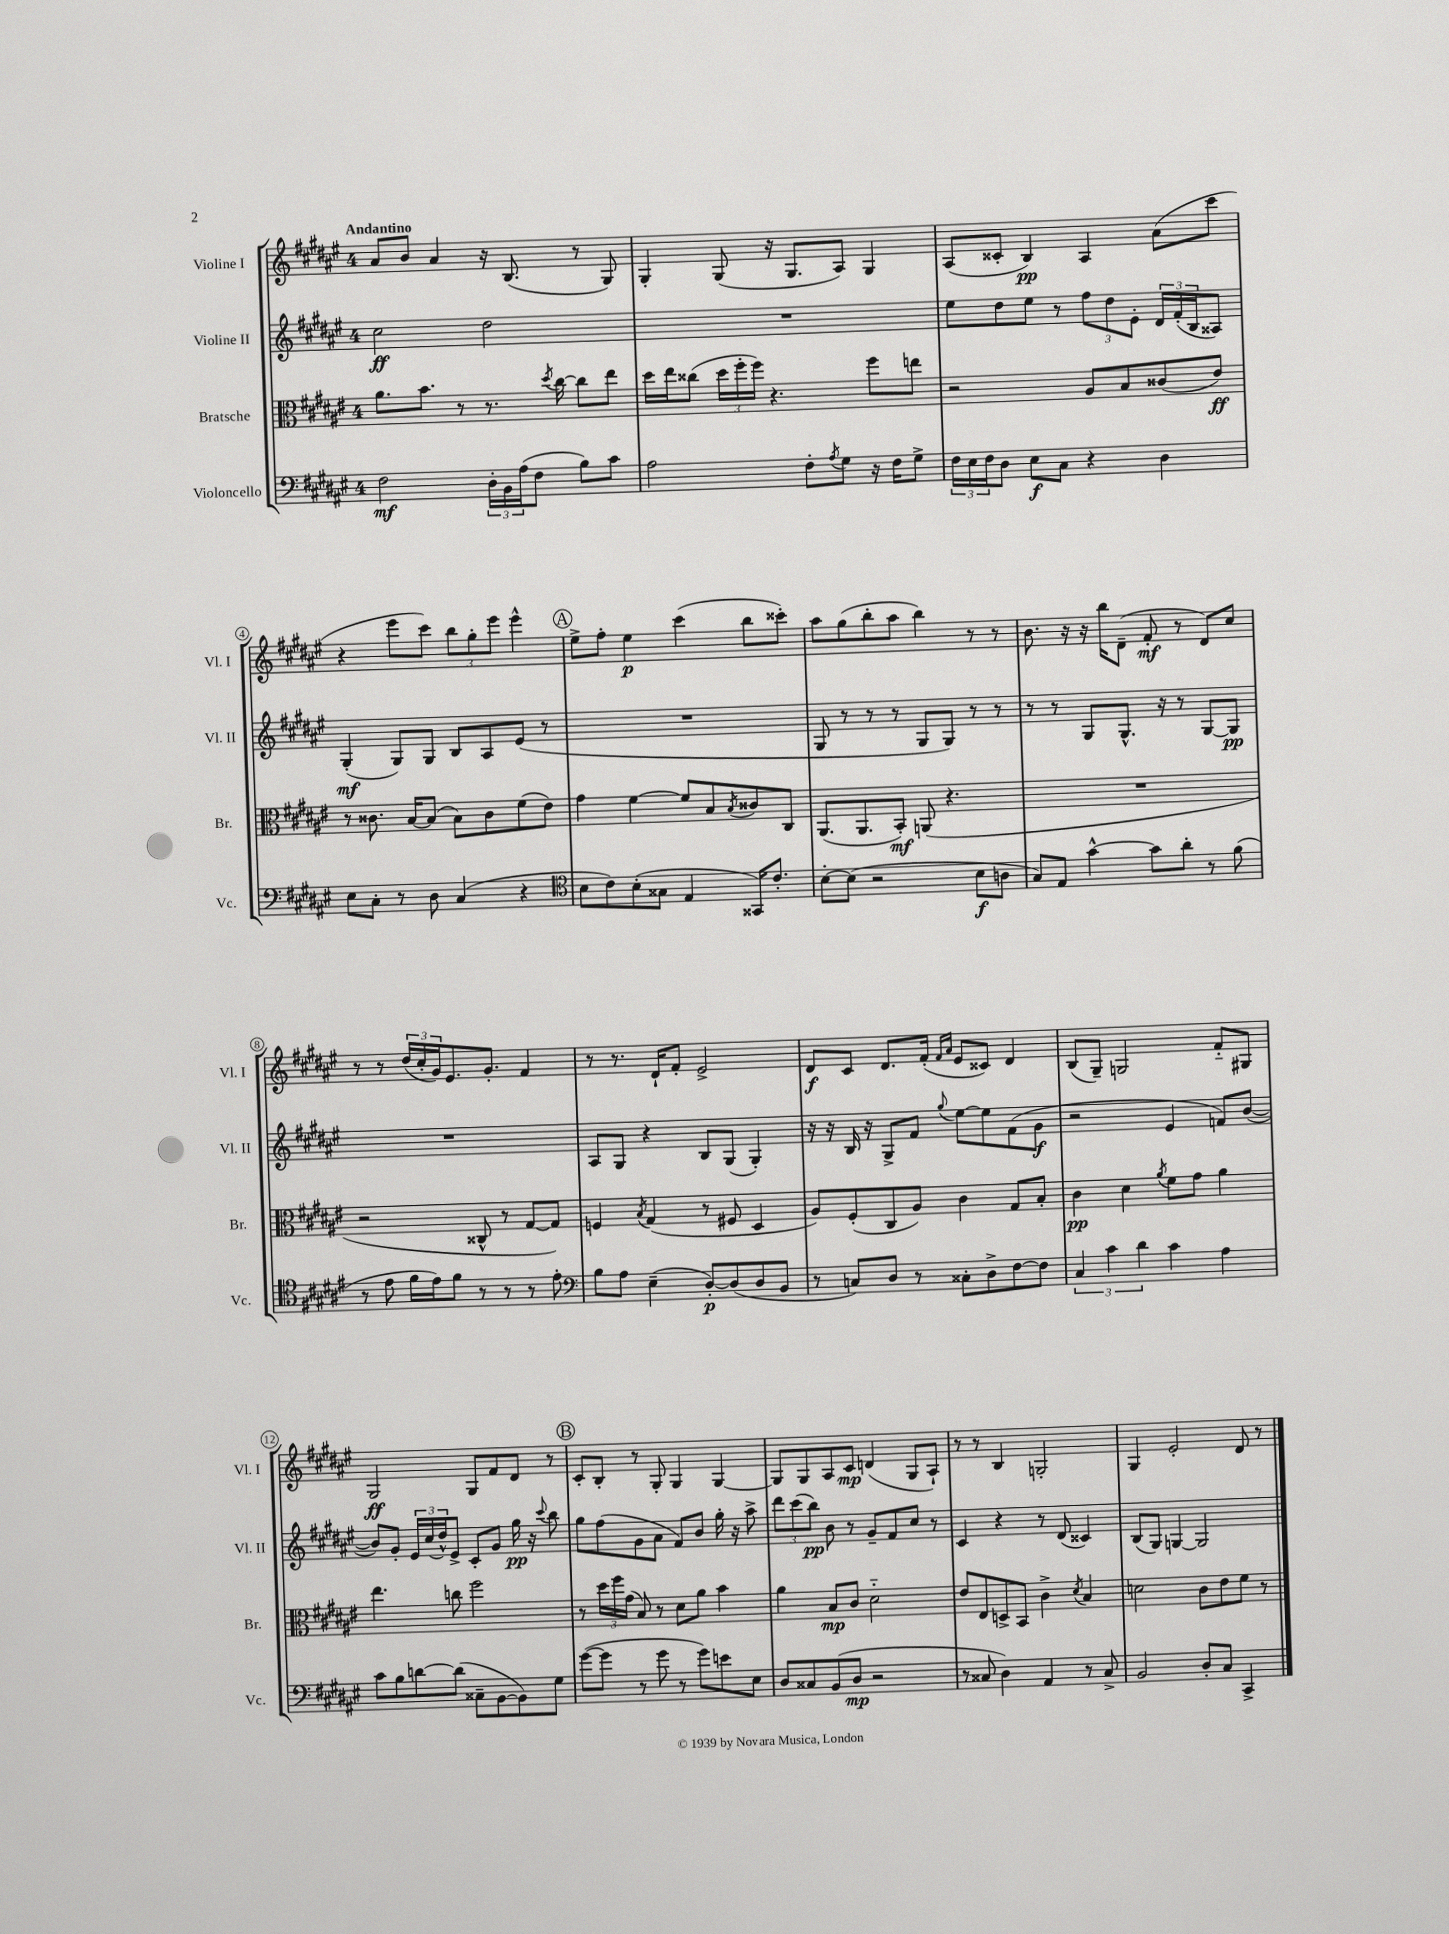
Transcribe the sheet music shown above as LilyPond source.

<<
\new StaffGroup <<
\new Staff = "s0" \with { instrumentName = "Violine I" shortInstrumentName = "Vl. I" } {
    \clef treble \key fis \major \once \override Staff.TimeSignature.style = #'single-digit \time 4/4 \tempo "Andantino"
    ais'8 b'8 ais'4 r16 b8.( r8 gis8) |
    gis4-. gis8( r16 gis8. ais8) gis4 |
    ais8( cisis'8-. b4\pp) ais4 ais'8( cis'''8 |
    r4 eis'''8 cis'''8) \tuplet 3/2 { b''8 gis''8-. eis'''8 } eis'''4-^ |
    \mark \markup { \circle "A" } eis''8-> fis''8-. eis''4\p cis'''4( b''8 cisis'''8-.) |
    ais''8 gis''8( b''8-. ais''8 b''4) r8 r8 |
    b'8. r16 r16 b''16 dis'8--( fis'8-.\mf r8 dis'8) cis''8 |
    r8 r8 \tuplet 3/2 { dis''16( cis''16-. gis'16) } eis'8. gis'8.-. fis'4 |
    r8 r8. dis'16-! fis'8-. eis'2-> |
    dis'8\f cis'8 dis'8. fis'16-.( \grace { fis'16 ais'16 } eis'8 cisis'8) dis'4 |
    b8( gis8--) g2 fis'8-_ gis8 |
    gis2\ff gis8 fis'8 dis'8 r8 |
    \mark \markup { \circle "B" } cis'8-. b8-. r8 gis8-. gis4 gis4~ |
    gis8 gis8 ais8 cis'8\mp d'4( gis8 ais8-!) |
    r8 r8 b4 g2-. |
    gis4 eis'2-. dis'8 r8 \bar "|." |
}
\new Staff = "s1" \with { instrumentName = "Violine II" shortInstrumentName = "Vl. II" } {
    \clef treble \key fis \major \once \override Staff.TimeSignature.style = #'single-digit \time 4/4
    cis''2\ff dis''2 |
    R1 |
    eis''8 dis''8 eis''8 r8 \tuplet 3/2 { fis''8 dis''8 eis'8-. } \tuplet 3/2 { dis'16 fis'16-.( b16 } aisis8) |
    gis4-.\mf( gis8) gis8 b8 ais8 eis'8( r8 |
    \mark \markup { \circle "A" } R1 |
    gis8 r8 r8 r8 gis8 gis8) r8 r8 |
    r8 r8 gis8 gis8.-^ r16 r8 gis8~ gis8\pp |
    R1 |
    ais8 gis8 r4 b8 gis8( gis4-.) |
    r16 r16 b16 r16 gis8-> fis'8 \appoggiatura { gis''8 } eis''8~ eis''8 fis'8( gis'8\f |
    r2 eis'4 f'8) b'8~( |
    b'8) gis'8-. \tuplet 3/2 { eis'16 cis''16( dis''16-^) } eis'8-> cis'8-. gis'8 gis''16\pp r16 \appoggiatura { cis'''8 } b''8 |
    \mark \markup { \circle "B" } gis''8 fis''8( gis'8 ais'8 fis'8) b'8 gis''16-. r16 ais''8-> |
    \tuplet 3/2 { dis'''8 cis'''8( b''8\pp) } b'8 r8 gis'8-- fis'8 cis''8 r8 |
    cis'4 r4 r8 dis'8( cisis'4) |
    b8( gis8) g4~ g2 \bar "|." |
}
\new Staff = "s2" \with { instrumentName = "Bratsche" shortInstrumentName = "Br." } {
    \clef alto \key fis \major \once \override Staff.TimeSignature.style = #'single-digit \time 4/4
    ais'8. b'8. r8 r8. \acciaccatura { dis''8 } cis''16~ cis''8 eis''8 |
    dis''16 eis''16 cisis''8( \tuplet 3/2 { dis''16 fis''16-. fis''16) } r4. fis''8 e''8 |
    r2 ais8 b8 cisis'8( eis'8\ff) |
    r8 cisis'8. b16~ b8( b8) cisis'8 fis'8( eis'8) |
    \mark \markup { \circle "A" } gis'4 fis'4~ fis'8 b8 \acciaccatura { b8 } cisis'8 cis8 |
    ais,8.( ais,8. b,8-.\mf) a,8( r4. |
    R1 |
    r2 cisis8-^ r8 gis8~ gis8) |
    f4 \acciaccatura { b8 } gis4( r8 fis8 dis4 |
    ais8) fis8-.( cis8 ais8) cis'4 gis8 b8-. |
    cis'4\pp dis'4 \acciaccatura { ais'8 } fis'8 gis'8 ais'4 |
    eis''4. c''8 fis''2 |
    \mark \markup { \circle "B" } r8 \tuplet 3/2 { dis''16 fis''16 gis'16( } b8) r8 dis'8 ais'8 b'4 |
    ais'4 b8\mp cis'8 dis'2-_ |
    eis'8 eis8 d8-> b,8 cis'4-> \acciaccatura { dis'8 } b4 |
    d'2 cis'8 eis'8 fis'8 r8 \bar "|." |
}
\new Staff = "s3" \with { instrumentName = "Violoncello" shortInstrumentName = "Vc." } {
    \clef bass \key fis \major \once \override Staff.TimeSignature.style = #'single-digit \time 4/4
    fis2\mf \tuplet 3/2 { dis16-. b,16 ais16( } fis8 b8) cis'8 |
    ais2 fis8-. \acciaccatura { ais8 } gis8 r16 fis16 gis8-> |
    \tuplet 3/2 { fis16 eis16 fis16 } dis8 eis8\f cis8 r4 dis4 |
    eis8 cis8-. r8 dis8 cis4( r4 |
    \mark \markup { \circle "A" } \clef tenor b8 cis'8) b8-.( gisis8 eis4 gisis,16) cis'8.-. |
    b8~-. b8( r2 b8\f a8 |
    gis8) eis8 gis'4~-^ gis'8 ais'8-. r8 fis'8( |
    r8 eis'8 fis'16 eis'16) fis'8 r8 r8 r8 eis'8-. |
    \clef bass b8 ais8 eis4--( dis8~-.\p) dis8( dis8 b,8 |
    r8 c8) dis8 r8 cisis8-. dis8-> fis8~ fis8 |
    \tuplet 3/2 { cis4 cis'4 dis'4 } cis'4 ais4 |
    cis'8 b8 d'8~ d'8( cisis8-- b,8~ b,8) gis8 |
    \mark \markup { \circle "B" } gis'8~( gis'8 r8 gis'8 r8 gis'8) e'8 eis8 |
    dis8 cisis8 b,8( dis8\mp r2 |
    r8 cisis8 dis4) ais,4 r8 cisis8-> |
    b,2 dis8-. cis8 cis,4-> \bar "|." |
}
>>
>>
\layout { \context { \Score \override BarNumber.stencil = #(make-stencil-circler 0.1 0.3 ly:text-interface::print) } }
